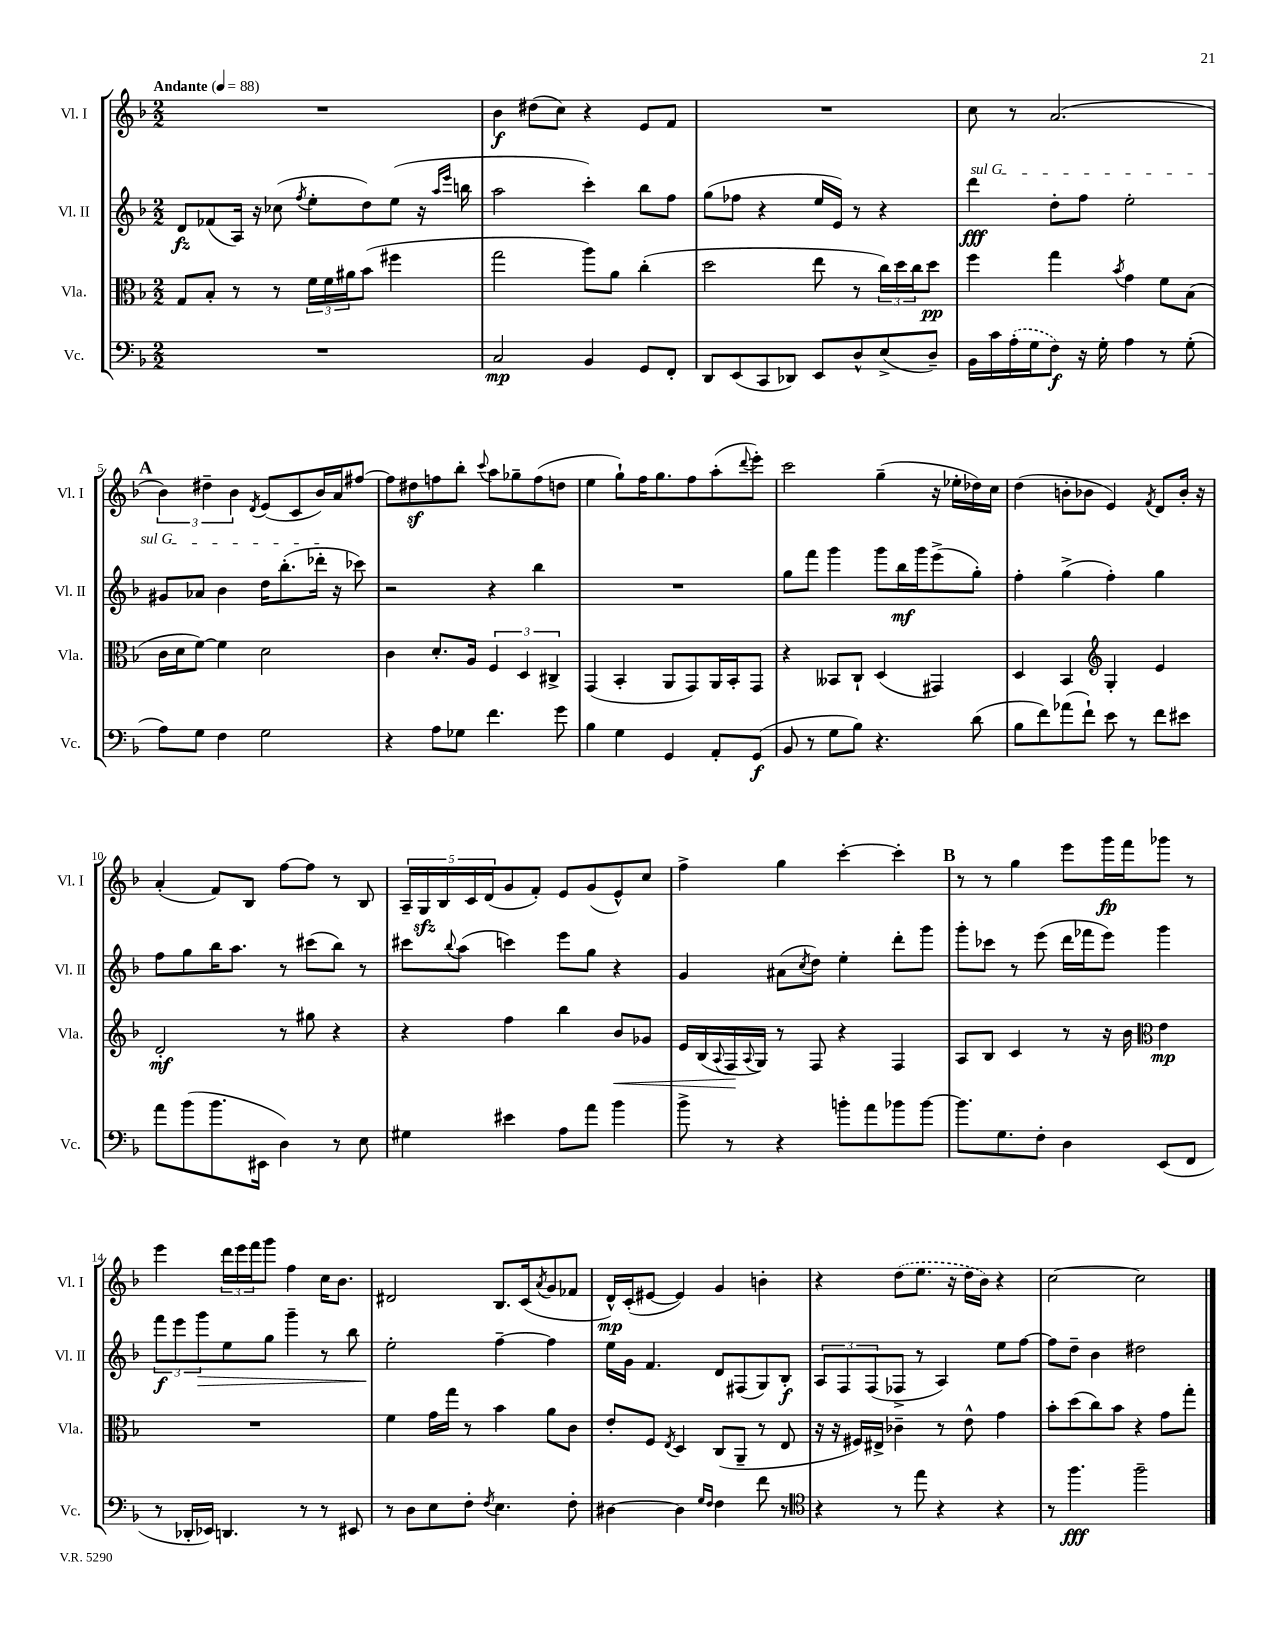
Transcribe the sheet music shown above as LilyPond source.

<<
\new StaffGroup <<
\new Staff = "s0" \with { instrumentName = "Vl. I" shortInstrumentName = "Vl. I" } {
    \clef treble \key f \major \numericTimeSignature \time 2/2 \tempo "Andante" 4 = 88
    R1 |
    bes'4\f dis''8( c''8) r4 e'8 f'8 |
    R1 |
    c''8 r8 a'2.( |
    \mark \markup { \bold "A" } \tuplet 3/2 { bes'4) dis''4-- bes'4 } \acciaccatura { d'8 } e'8( c'8 bes'16) a'16 fis''8~ |
    fis''8 dis''8\sf f''8 bes''8-. \appoggiatura { c'''8 } a''8 ges''8-- f''8( d''8 |
    e''4 g''8-!) f''16 g''8. f''8 a''8-.( \appoggiatura { d'''8 } e'''8-.) |
    c'''2 g''4--( r16 ees''16-. des''16) c''16 |
    d''4( b'8-. bes'8 e'4) \acciaccatura { f'8 } d'8 bes'16-. r16 |
    a'4-.( f'8) bes8 f''8~ f''8 r8 bes8 |
    \tuplet 5/4 { a16-- g16\sfz bes16 c'16 d'16( } g'8 f'8-.) e'8 g'8( e'8-^) c''8 |
    f''4-> g''4 c'''4~-. c'''4-. |
    \mark \markup { \bold "B" } r8 r8 g''4 e'''8 g'''16\fp f'''16 ges'''8 r8 |
    e'''4 \tuplet 3/2 { d'''16 e'''16 f'''16 } g'''8 f''4 c''16 bes'8. |
    dis'2 bes8. c'16( \acciaccatura { a'8 } g'8 fes'8 |
    d'16-^\mp) c'16-.( eis'8~ eis'4) g'4 b'4-. |
    r4 \once \slurDashed d''8( e''8. r16 d''16 bes'16) r4 |
    c''2~ c''2 \bar "|." |
}
\new Staff = "s1" \with { instrumentName = "Vl. II" shortInstrumentName = "Vl. II" } {
    \clef treble \key f \major \numericTimeSignature \time 2/2
    d'8\fz fes'8( a16) r16 ces''8( \acciaccatura { f''8 } e''8-. d''8) e''8( r16 \grace { a''16 e'''16 } b''16 |
    a''2 c'''4-.) bes''8 f''8 |
    g''8( fes''8 r4 e''16 e'16) r8 r4 |
    \once \override TextSpanner.bound-details.left.text = \markup { \italic "sul G" } d'''4\fff\startTextSpan d''8-. f''8 e''2-. |
    \mark \markup { \bold "A" } gis'8 aes'8 bes'4 d''16 bes''8.-.( des'''16-.\stopTextSpan r16 ces'''8) |
    r2 r4 bes''4 |
    R1 |
    g''8 f'''8 g'''4 g'''8 bes''16\mf g'''16 e'''8->( g''8-.) |
    f''4-. g''4->( f''4-.) g''4 |
    f''8 g''8 bes''16 a''8. r8 cis'''8( bes''8) r8 |
    cis'''8 \appoggiatura { bes''8 } a''8( c'''4) e'''8 g''8 r4 |
    g'4 ais'8( \acciaccatura { c''8 } d''8) e''4-. d'''8-. g'''8 |
    \mark \markup { \bold "B" } g'''8-. ces'''8 r8 e'''8( d'''16 fes'''16 e'''8) g'''4 |
    \tuplet 3/2 { f'''8\f e'''8 g'''8\> } e''8 g''8 g'''4-- r8 bes''8 |
    e''2-.\! f''4~-- f''4 |
    e''16 g'16 f'4. d'8 fis8( g8) bes8-.\f |
    \tuplet 3/2 { a8 f8 f8( } fes8-> r8 a4) e''8 f''8~ |
    f''8 d''8-- bes'4 dis''2 \bar "|." |
}
\new Staff = "s2" \with { instrumentName = "Vla." shortInstrumentName = "Vla." } {
    \clef alto \key f \major \numericTimeSignature \time 2/2
    g8 bes8-. r8 r8 \tuplet 3/2 { f'16 f'16 ais'16 } bes'8( fis''4 |
    g''2 a''8) a'8 c''4-.( |
    d''2 e''8 r8 \tuplet 3/2 { c''16) d''16 c''16 } d''8\pp |
    f''4 g''4 \acciaccatura { bes'8 } g'4 f'8 bes8( |
    \mark \markup { \bold "A" } c'16 d'16 f'8~) f'4 d'2 |
    c'4 d'8.-. a16 \tuplet 3/2 { f4 d4 cis4-> } |
    g,4( bes,4-. a,8 g,8) a,16 bes,16-. g,8 |
    r4 beses,8 c8-! d4( gis,4) |
    d4 bes,4 \clef treble g4-. e'4 |
    d'2-.\mf r8 gis''8 r4 |
    r4 f''4 bes''4 bes'8\< ges'8 |
    e'16 bes16( \appoggiatura { a8 } f16\! \appoggiatura { a8 } g16) r8 f8 r4 f4 |
    \mark \markup { \bold "B" } a8 bes8 c'4 r8 r16 bes'16 \clef alto e'4\mp |
    R1 |
    f'4 g'16 g''16 r8 bes'4 a'8 c'8 |
    e'8-. f8 \acciaccatura { e8 } d4 c8( a,8-- r8 e8 |
    r16 r16 fis16) eis16-> ces'4-- r8 e'8-^ g'4 |
    bes'8-. d''8( c''8) bes'8 r4 g'8 g''8-. \bar "|." |
}
\new Staff = "s3" \with { instrumentName = "Vc." shortInstrumentName = "Vc." } {
    \clef bass \key f \major \numericTimeSignature \time 2/2
    R1 |
    c2\mp bes,4 g,8 f,8-. |
    d,8 e,8( c,8 des,8) e,8 d8-^ e8->( d8--) |
    bes,16 c'16 \once \slurDashed a16-.( g16 f8\f) r16 g16-. a4 r8 g8-.( |
    \mark \markup { \bold "A" } a8) g8 f4 g2 |
    r4 a8 ges8 f'4. g'8 |
    bes4 g4 g,4 a,8-. g,8\f( |
    bes,8 r8 g8 bes8) r4. d'8( |
    bes8 f'8) aes'8( f'8-!) e'8 r8 f'8 eis'8 |
    a'8 bes'8( bes'8. eis,16 d4) r8 e8 |
    gis4 eis'4 a8 a'8 bes'4 |
    bes'8-> r8 r4 b'8-. a'8 bes'8 bes'8~ |
    \mark \markup { \bold "B" } bes'8. g8. f8-. d4 e,8( f,8 |
    r8 des,16-. ees,16) d,4. r8 r8 eis,8 |
    r8 d8 e8 f8-. \acciaccatura { f8 } e4. f8-. |
    dis4~ dis4 \grace { g16 f16 } f4 f'8 r8 |
    \clef tenor r4 r8 e''8 r4 r4 |
    r8 f''4.\fff f''2-- \bar "|." |
}
>>
>>
